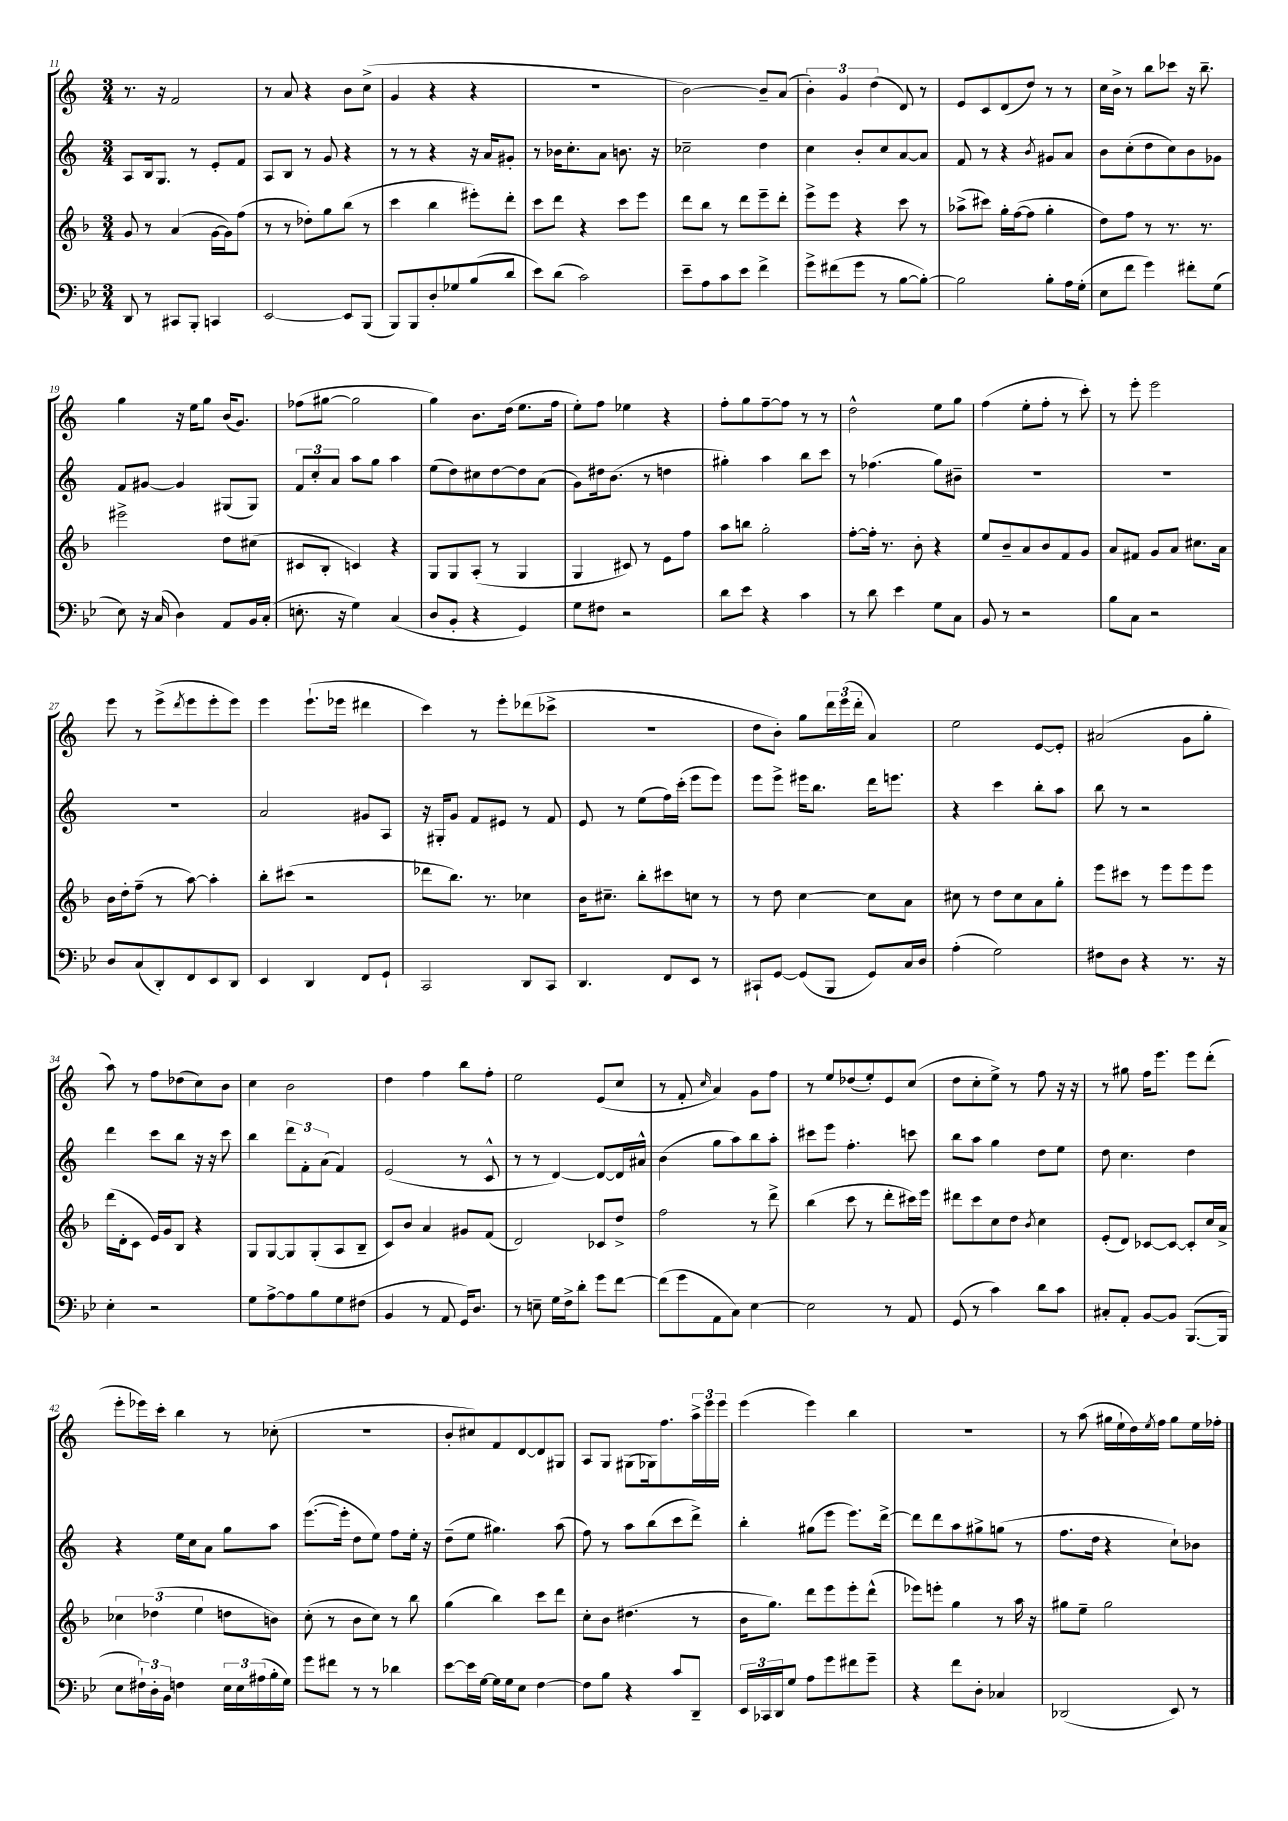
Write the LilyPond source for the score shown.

<<
\new StaffGroup <<
\new Staff = "s0" {
    \clef treble \key c \major \numericTimeSignature \time 3/4
    r8. r16 f'2 |
    r8 a'8 r4 b'8 c''8->( |
    g'4 r4 r4 |
    R2. |
    b'2~) b'8-- a'8( |
    \tuplet 3/2 { b'4-.) g'4 d''4( } d'8) r8 |
    e'8 c'8 d'8( d''8) r8 r8 |
    c''16 b'16-> r8 b''8 ces'''8 r16 b''8.-- |
    g''4 r16 e''16 g''8 b'16( g'8.) |
    fes''8( gis''8~ gis''2 |
    g''4) b'8. d''16( e''8. f''16 |
    e''8-.) f''8 ees''4 r4 |
    f''8-. g''8 f''8~-- f''8 r8 r8 |
    d''2-^ e''8 g''8 |
    f''4( e''8-. f''8-. r8 c'''8-.) |
    r8 e'''8-. e'''2 |
    e'''8 r8 e'''8->( \acciaccatura { d'''8 } e'''8 e'''8-. e'''8) |
    e'''4 e'''8.-!( ees'''16 dis'''4 |
    c'''4) r8 e'''8-. des'''8( ces'''8-> |
    R2. |
    d''8 b'8-.) g''8 \tuplet 3/2 { d'''16 e'''16( d'''16-. } a'4) |
    e''2 e'8~ e'8-. |
    ais'2( g'8 g''8-. |
    a''8) r8 f''8 des''8( c''8) b'8 |
    c''4 b'2 |
    d''4 f''4 b''8 f''8-. |
    e''2 e'8( c''8 |
    r8 f'8-. \grace { c''16 } a'4) g'8 f''8 |
    r8 e''8 des''8( e''8-.) e'8 c''8( |
    d''8 c''8-. e''8->) r8 f''8 r16 r16 |
    r8 gis''8 f''16 e'''8. e'''8 d'''8-.( |
    e'''8-. ees'''16) c'''16-. b''4 r8 ces''8-.( |
    R2. |
    b'8-. cis''8) f'8 d'8~ d'8 gis8 |
    a8 g8 gis8( ges16) f''8. \tuplet 3/2 { a''16-> e'''16 e'''16 } |
    e'''4( e'''4) b''4 |
    R2. |
    r8 a''8( gis''16 e''16-! d''16) \acciaccatura { e''8 } f''16 gis''8 e''16 fes''16-. \bar "|." |
}
\new Staff = "s1" {
    \clef treble \key c \major \numericTimeSignature \time 3/4
    a8 b16 g8. r8 e'8-. f'8 |
    a8 b8 r8 g'8 r4 |
    r8 r8 r4 r16 a'16 gis'8-. |
    r8 bes'16 c''8.-. a'8 b'8. r16 |
    ces''2-- d''4 |
    c''4 b'8-. c''8 a'8~ a'8 |
    f'8 r8 r4 \acciaccatura { b'8 } gis'8 a'8 |
    b'8 c''8-.( d''8 c''8) b'8 ges'8 |
    f'8 gis'8~ gis'4 gis8( gis8) |
    \tuplet 3/2 { f'8 c''8-. a'8 } a''8 g''8 a''4 |
    e''8( d''8) cis''8 d''8~ d''8 a'8( |
    g'8) dis''16 b'8.( r8 d''4 |
    gis''4-.) a''4 b''8 c'''8 |
    r8 fes''4.( g''8) bis'8-- |
    R2. |
    R2. |
    R2. |
    a'2 gis'8 a8 |
    r16 gis16-. g'8 f'8 eis'8 r8 f'8 |
    e'8 r8 e''8( f''16) c'''16-.( e'''8 e'''8) |
    e'''8 e'''8-> eis'''16 b''8. d'''16 e'''8. |
    r4 c'''4 b''8-. a''8 |
    b''8 r8 r2 |
    d'''4 c'''8 b''8 r16 r16 c'''8 |
    b''4 \tuplet 3/2 { d'''8 f'8-. a'8( } f'4) |
    e'2( r8 c'8-^ |
    r8 r8 d'4~) d'8~ d'16 ais'16-^ |
    b'4( g''8 a''8) b''8 a''8-. |
    cis'''8 e'''8 f''4.-. c'''8 |
    b''8 a''8 g''4 d''8 e''8 |
    d''8 c''4. d''4 |
    r4 e''16 c''16 a'8 g''8 a''8 |
    e'''8.~( e'''16-. d''8 e''8) f''8 e''16-. r16 |
    d''8--( e''8 gis''4.) a''8( |
    f''8) r8 a''8 b''8( c'''8 d'''8->) |
    b''4-. gis''8( e'''8 e'''8.) d'''16~-> |
    d'''8 d'''8 a''8 gis''8-> g''8( r8 |
    f''8. d''16 r4 c''8-!) bes'8 \bar "|." |
}
\new Staff = "s2" {
    \clef treble \key f \major \numericTimeSignature \time 3/4
    g'8 r8 a'4( g'16~ g'16) f''8( |
    r8 r8 des''8-.) g''8 bes''8( r8 |
    c'''4 bes''4 eis'''8-.) d'''8-. |
    c'''8 d'''8 r4 c'''8 e'''8 |
    d'''8 bes''8 r8 d'''8 e'''8-- d'''8-. |
    e'''8-> e'''8 r4 c'''8 r8 |
    aes''8->( cis'''8) g''16-. f''16~( f''8 g''4-. |
    d''8) f''8 r8 r8. r8. |
    eis'''2-> d''8 cis''8( |
    cis'8 bes8-. c'4) r4 |
    g8 g8 a8-.( r8 g4 |
    g4 cis'8) r8 e'8 f''8 |
    a''8 b''8 g''2-. |
    f''8~-. f''16-. r8. bes'8-. r4 |
    e''8 bes'8-- a'8 bes'8 f'8 g'8 |
    a'8 fis'8 g'8 a'8 cis''8. a'16 |
    bes'16 d''16-. f''8--( r8 a''8~) a''4-. |
    bes''8-. cis'''8( r2 |
    des'''8 bes''8.) r8. ces''4 |
    bes'16 cis''8.-- bes''8-. cis'''8 c''8 r8 |
    r8 d''8 c''4~ c''8 a'8 |
    cis''8 r8 d''8 cis''8 a'8 g''8-. |
    e'''8 cis'''8 r8 e'''8 e'''8 e'''8 |
    d'''16( d'16-. c'8 e'16) g'16 bes8 r4 |
    g8 g8~ g8 g8-.( a8 bes8-- |
    c'8) bes'8 a'4 gis'8 f'8( |
    d'2) ces'8 d''8-> |
    f''2 r8 d'''8-> |
    bes''4( c'''8 r8 d'''8-. cis'''16) e'''16 |
    dis'''8 c'''8 c''8 d''8 \acciaccatura { bes'8 } c''4 |
    e'8-.( d'8) ces'8~ ces'8~ ces'8-. c''16 a'16-> |
    \tuplet 3/2 { ces''4 des''4( e''4 } d''8 b'8) |
    c''8-.( r8 bes'8 c''8) r8 bes''8 |
    g''4( bes''4) c'''8 d'''8 |
    c''8-. bes'8 dis''4.( r8 |
    bes'16 g''8.) d'''8 e'''8 e'''8-. d'''8-^( |
    ees'''8) e'''8-. g''4 r8 a''16 r16 |
    gis''8 e''8-- gis''2 \bar "|." |
}
\new Staff = "s3" {
    \clef bass \key bes \major \numericTimeSignature \time 3/4
    d,8 r8 cis,8 bes,,8-. c,4 |
    ees,2~ ees,8 bes,,8( |
    bes,,8) bes,,8 d8-. ges8 bes8( d'8 |
    ees'8) d'8( c'2) |
    ees'8-- a8 c'8 ees'8 f'4-> |
    g'8-> fis'8( g'8 r8 bes8~ bes8~-.) |
    bes2 bes8-. a16 g16-.( |
    ees8 f'8 g'4) fis'8-. g8( |
    ees8) r16 c16( d4) a,8 bes,16 c16-.( |
    e8.-. r16 g4) c4( |
    d8 bes,8-. r4 g,4) |
    g8 fis8 r2 |
    d'8 ees'8 r4 c'4 |
    r8 d'8 ees'4 g8 c8 |
    bes,8 r8 r2 |
    bes8 c8 r2 |
    d8 c8( d,8-.) f,8 ees,8 d,8 |
    ees,4 d,4 f,8 g,8-! |
    c,2 d,8 c,8 |
    d,4. f,8 ees,8 r8 |
    cis,8-! g,8~ g,8( bes,,8 g,8) c16 d16 |
    a4-.( g2) |
    fis8 d8 r4 r8. r16 |
    ees4-. r2 |
    g8 a8~-> a8 bes8 g8 fis8( |
    bes,4 r8 a,8 g,16) d8. |
    r8 e8-- g16 f16-> d'8-. g'8 f'8~ |
    f'8( g'8 a,8 c8) ees4~ |
    ees2 r8 a,8 |
    g,8( r8 c'4) d'8 c'8 |
    cis8-. a,8-. bes,8~ bes,8 bes,,8.~( bes,,16 |
    ees8 \tuplet 3/2 { fis16-!) d16-. bes,16 } f4 \tuplet 3/2 { ees16 ees16 ais16( } bes16-. g16) |
    g'8 fis'8 r8 r8 des'4 |
    ees'8~ ees'16 g16~ g16 g16 ees8 f4~ |
    f8 bes8 r4 c'8 d,8-- |
    \tuplet 3/2 { ees,16 ces,16 d,16 } g8 a8 g'8 fis'8 g'8-- |
    r4 f'8 d8-. ces4 |
    des,2( ees,8) r8 \bar "|." |
}
>>
>>
\layout { \context { \Score currentBarNumber = #11 } }
